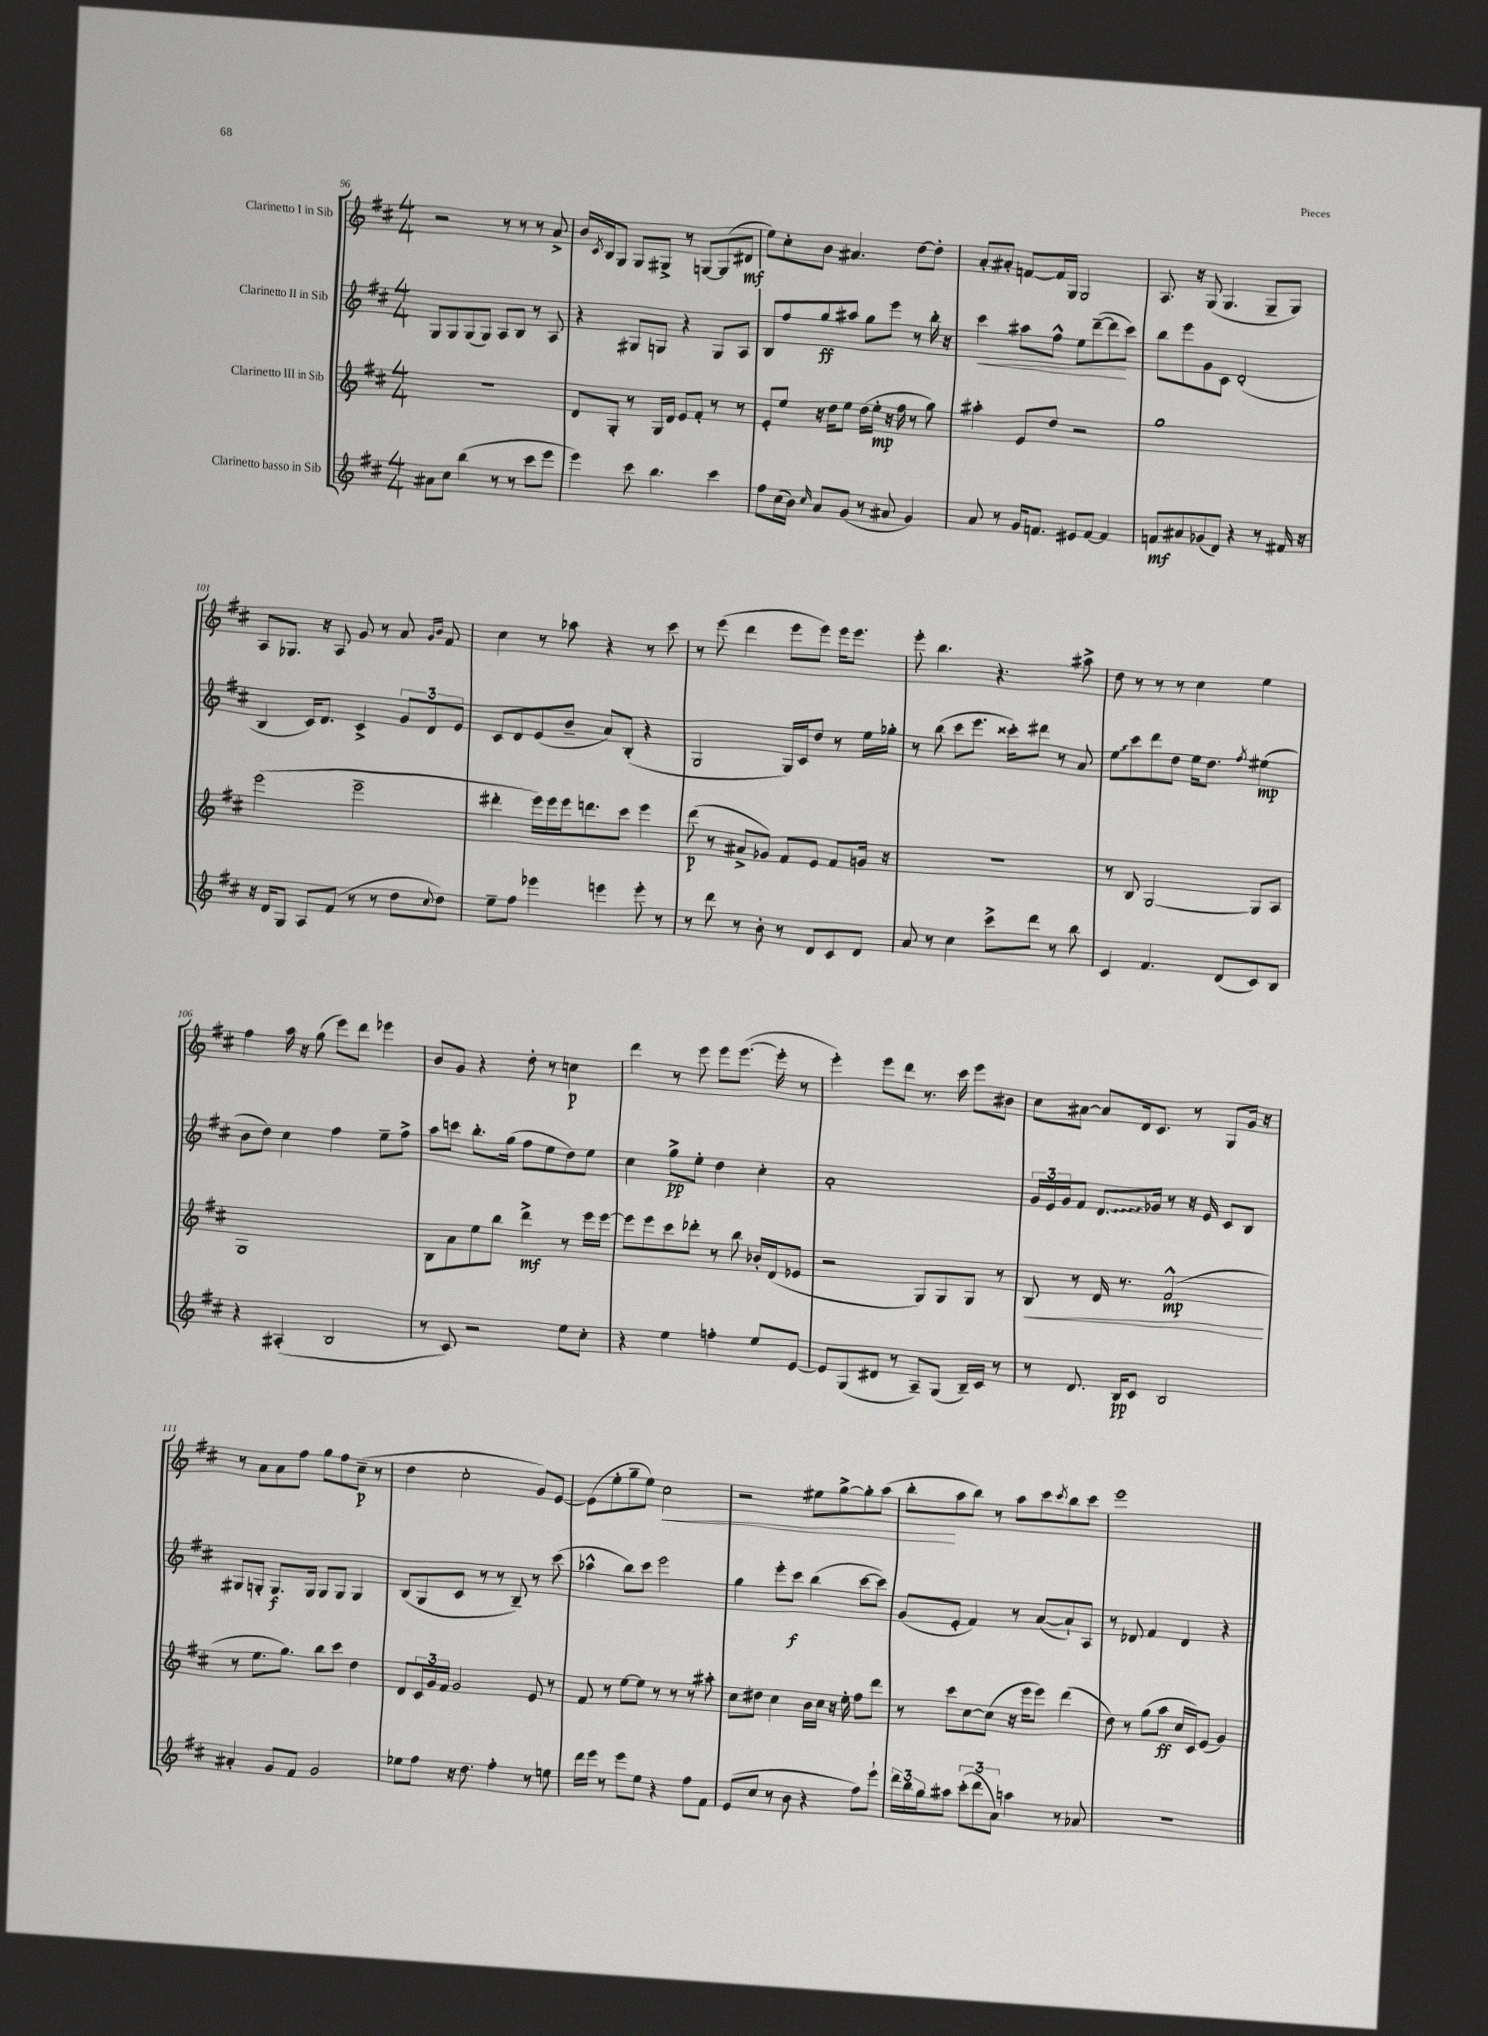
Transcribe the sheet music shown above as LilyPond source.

<<
\new StaffGroup <<
\new Staff = "s0" \with { instrumentName = "Clarinetto I in Sib" } {
    \clef treble \key d \major \numericTimeSignature \time 4/4
    r2 r8 r8 r8 a'8-> |
    b'16 \acciaccatura { cis'8 } b16 g8 g8 gis8-> r8 g8~ g8( dis'8\mf |
    e''8) cis''8-. b'8 ais'4. d''8~ d''8-. |
    a'8-. ais'8-. f'8~ f'16 g16 g2 |
    a8. r16 g8( g4. g8-- g8) |
    a8 ges8. r16 a8 g'8 r8 a'8 \grace { g'16 b'16 } fis'8 |
    cis''4 r8 aes''8 r4 r8 cis'''8 |
    r8 e'''8( d'''4 e'''8 e'''8) e'''16 e'''8. |
    e'''8-. b''4. r4. ais''8-> |
    d''8 r8 r8 r8 cis''4 e''4 |
    fis''4 a''16 r16 g''8( e'''8) d'''8 ees'''4 |
    b'8 g'8 r4 d''8-. r8 c''4\p |
    d'''4 r8 e'''8 e'''8 e'''8.~( e'''16-. r8 |
    e'''4-.) e'''8 d'''8 r8. cis'''16 e'''8 bis'8 |
    cis''8 ais'8~ ais'8 d'16 cis'8. r8 g8 g'16 r16 |
    r8 a'8 a'8 fis''8 g''8 fis''8 cis''8--\p( r8 |
    d''4 cis''2-. g'8) e'8~ |
    e'8( e''8-. g''8-- e''8) cis''2\< |
    r2 eis''8 g''8~-> g''8-. a''8( |
    b''8-.\! a''8 b''8) r8 a''8 cis'''8 \acciaccatura { cis'''8 } b''8 cis'''8 |
    e'''1 \bar "|." |
}
\new Staff = "s1" \with { instrumentName = "Clarinetto II in Sib" } {
    \clef treble \key d \major \numericTimeSignature \time 4/4
    g8 g8 g8( g8) a8 b8 r8 a8 |
    r4 gis8 g8 r4 g8 a8 |
    b8 fis''8 g''8\ff ais''8 g''8 e'''8 r8 b''16-. r16 |
    cis'''4\< ais''8 fis''8-^ e''8 d'''8~--( d'''8\! cis'''8) |
    b''8 e'''8 g'8 cis'8 d'2-.( |
    b4 cis'16) d'8. cis'4-> \tuplet 3/2 { g'8 d'8 e'8 } |
    cis'8 d'8 e'8( b'8-- a'8) b8-.( r4 |
    g2 g16) cis'16 d''8 r8 e''16 ges''16-. |
    r8 b''8( cis'''8 e'''8. cisis'''16-.) dis'''8 r8 a'8 |
    \once \override Glissando.style = #'zigzag e''8\glissando cis'''8 d'''8 d''8 e''16 d''8. \acciaccatura { fis''8 } eis''4\mp( |
    b'8 d''8) cis''4 fis''4 e''8-- fis''8-> |
    a''8 c'''8 b''8.-. g''16( fis''8 e''8 d''8) e''8 |
    cis''4 g''8->\pp e''8-. d''4 cis''4-. |
    a'1-. |
    \tuplet 3/2 { g'16 e'16 g'16 } fis'8 \once \override Glissando.style = #'zigzag d'8.\glissando ges'16 r8 r16 e'16 cis'8 b8 |
    gis8 g8-. g8.\f g16 g8 g8 g4 |
    b8( g8 cis'8 r8 r8 b8--) r8 cis'''8( |
    aes''4-^ b''8) cis'''8 e'''2 |
    g''4 e'''8-. cis'''8\f b''4( cis'''8~ cis'''8) |
    g'8( e'8-. fis'4) r8 a'8~( a'8-!) a8 |
    r8 des'8 fis'4 des'4 r4 \bar "|." |
}
\new Staff = "s2" \with { instrumentName = "Clarinetto III in Sib" } {
    \clef treble \key d \major \numericTimeSignature \time 4/4
    r1 |
    d'8 g8-. r8 g16 d'16 e'8 fis'8-. r8 r8 |
    e'8-. e''8 r16 d''16 e''8 d''16( e''16-.\mp r16 fis''16 r8 g''8) |
    ais''4-. e'8 d''8 r2 |
    g''1 |
    e'''2( e'''2-- |
    dis'''4-. e'''16) e'''16 e'''16 d'''8. cis'''8 e'''4 |
    d'''8\p( r8 ais'8-> ges'8) fis'8 e'8 fis'8 g'16 r16 |
    R1 |
    r8 b8 g2~ g8 a8 |
    g1 |
    b8 a'8 e''8 b''8 d'''4->\mf r8 e'''16 e'''16~ |
    e'''8 e'''8 cis'''8 des'''8-. r8 b''8 bes'16-. d'16( ees'8 |
    r2 g8) g8 g8 r8 |
    b8\< r8 d'16 r8. fis'2-^\mp\!( |
    r8 e''8. g''8.) b''8 cis'''8 d''4 |
    d'8 \tuplet 3/2 { cis'16 g'16 fis'16 } g'2 e'8 r8 |
    fis'8 r8 e''8~ e''8 r8 r8 r8 ais''8-. |
    cis''8 dis''8 cis''4 b'16 cis''16 r16 e''16-. fis''8 d'''8 |
    r8 cis'''8 cis''8~ cis''8( r16 e'''16 e'''8) d'''4( |
    d''8) r8 g''8( a''8\ff cis''16 cis'16) e'8( g'4) \bar "|." |
}
\new Staff = "s3" \with { instrumentName = "Clarinetto basso in Sib" } {
    \clef treble \key d \major \numericTimeSignature \time 4/4
    ais'8 cis''8 b''4( r8 r8 cis'''8 e'''8 |
    e'''4) cis'''8 b''4. cis'''4 |
    fis''8 cis''16( b'16) \grace { cis''16 } a'8 g'8( r8 ais'8 g'4) |
    a'8 r8 g'16 f'8. eis'8 f'8~ f'4 |
    f'8\mf ais'8 ges'8( d'8) r4 r8 fis'16 r16 |
    r16 d'16 g8 a8 fis'8( r8 r8 d''8 \appoggiatura { cis''8 } d''8) |
    e''8-- fis''8 ees'''4 e'''4 e'''8-. r8 |
    r8 d'''8 r8 b'8-. r8 d'8 cis'8 d'8 |
    a'8 r8 cis''4 cis'''8-> d'''8 r8 b''8 |
    cis'4 fis'4. d'8( cis'8) b8 |
    r4 ais4-.( b2 |
    r8 cis'8) r2 e''8 cis''8-. |
    r4 e''4 f''4-. e''8 e'8~ |
    e'8 g8( dis'8 r8 a8--) g8( b16--) cis'16 r8 |
    r8 d'8. b16\pp cis'8 b2 |
    ais'4-. g'8 fis'8 g'2 |
    ees''8 fis''8 r16 d''8. fis''4-. r8 e''8 |
    d'''16 e'''16 r8 e'''8 e''8 r4 fis''8 fis'8 |
    e'8( cis''8 r8 b'8 r4 fis''8) e'''8-! |
    \tuplet 3/2 { d'''16 b''16 g''16 } ais''8 \tuplet 3/2 { cis'''8-.( d'''8 a'8) } a''4 r8 aes'8 |
    R1 \bar "|." |
}
>>
>>
\layout { \context { \Score currentBarNumber = #96 } }
